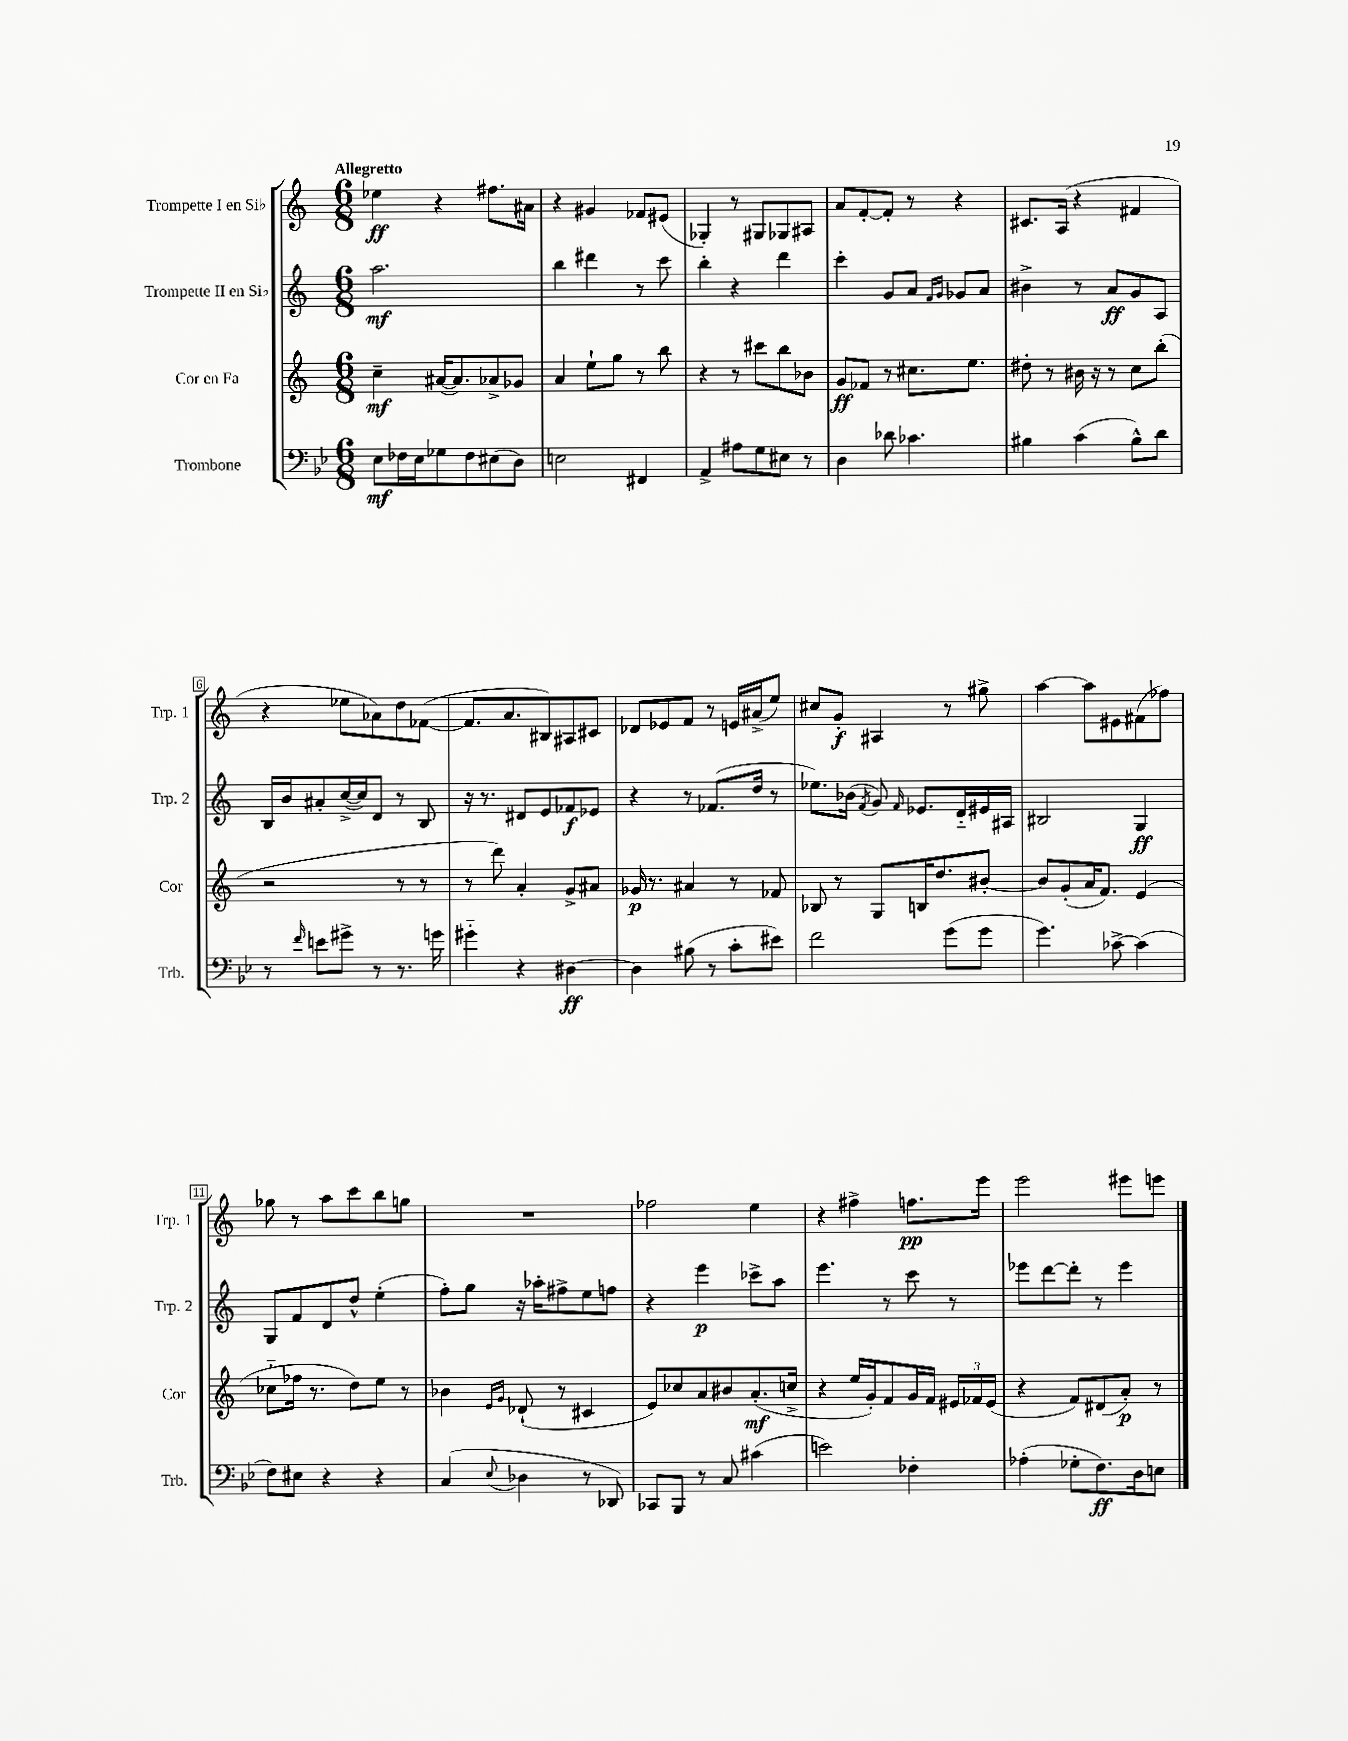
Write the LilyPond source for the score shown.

<<
\new StaffGroup <<
\new Staff = "s0" \with { instrumentName = "Trompette I en Sib" shortInstrumentName = "Trp. 1" } {
    \clef treble \key c \major \numericTimeSignature \time 6/8 \tempo "Allegretto"
    \autoBeamOff ees''4\ff r4 fis''8.[ ais'16] |
    r4 gis'4 fes'8[ eis'8]( |
    ges4-.) r8 gis8[ ges8 ais8] |
    a'8[ f'8~-. f'8]-. r8 r4 |
    cis'8.[ a16]( r4 fis'4 |
    r4 ees''8[ aes'8) d''8 fes'8]~( |
    fes'8.[ a'8. bis8) ais8 cis'8] |
    des'8[ ees'8 f'8] r8 e'16[ ais'16->( e''8]) |
    cis''8[ g'8]-.\f ais4 r8 gis''8-> |
    a''4~ a''8[ eis'8 fis'8( fes''8]) |
    ges''8 r8 a''8[ c'''8 b''8 g''8] |
    R2. |
    fes''2 e''4 |
    r4 fis''4-> f''8.[\pp e'''16] |
    e'''2 eis'''8[ e'''8] \bar "|." |
}
\new Staff = "s1" \with { instrumentName = "Trompette II en Sib" shortInstrumentName = "Trp. 2" } {
    \clef treble \key c \major \numericTimeSignature \time 6/8
    \autoBeamOff a''2.\mf |
    b''4 dis'''4 r8 c'''8 |
    b''4-. r4 d'''4 |
    c'''4-. g'8[ a'8] \grace { f'16[ g'16] } ges'8[ a'8] |
    bis'4-> r8 a'8[\ff g'8 a8] |
    b16[ b'16 ais'8-. c''16~->( c''16) d'8] r8 b8 |
    r16 r8. dis'8[ e'8 fes'8\f ees'8] |
    r4 r8 fes'8.[( d''16] r8 |
    ees''8.[) bes'16]( \acciaccatura { f'8 } g'8) \grace { f'16 } ees'8.[ d'16-_ eis'16 ais16] |
    bis2 g4\ff |
    g8[ f'8 d'8 d''8]-^ e''4-.( |
    f''8[-.) g''8] r16 aes''16[-. fis''8-> e''8 f''8] |
    r4 e'''4\p ces'''8[-> a''8] |
    e'''4. r8 c'''8 r8 |
    ees'''8[ d'''8~ d'''8]-. r8 ees'''4 \bar "|." |
}
\new Staff = "s2" \with { instrumentName = "Cor en Fa" shortInstrumentName = "Cor" } {
    \clef treble \key c \major \numericTimeSignature \time 6/8
    \autoBeamOff c''4--\mf ais'16[~( ais'8.) aes'8-> ges'8] |
    a'4 e''8[-! g''8] r8 b''8 |
    r4 r8 cis'''8[ b''8 bes'8] |
    g'8[\ff fes'8] r8 cis''8.[ e''8.] |
    dis''8-. r8 bis'16 r16 r8 c''8[ b''8]-.( |
    r2 r8 r8 |
    r8 d'''8) a'4-. g'8[-> ais'8] |
    ges'16\p r8. ais'4 r8 fes'8 |
    bes8 r8 g8[ b16 d''8. bis'8]~-. |
    bis'8[ g'8-.( a'16 f'8.]) e'4( |
    ces''8[-_ fes''16] r8. d''8[) e''8] r8 |
    bes'4 \grace { e'16[ g'16] } des'8-!( r8 cis'4 |
    e'8[) ces''8 a'8 bis'8 a'8.-.\mf( c''16]-> |
    r4 e''16[ g'16-.) f'8 g'16 f'16] \tuplet 3/2 { eis'16[ fes'16 eis'16]( } |
    r4 f'8[) dis'8( a'8]-.\p) r8 \bar "|." |
}
\new Staff = "s3" \with { instrumentName = "Trombone" shortInstrumentName = "Trb." } {
    \clef bass \key bes \major \numericTimeSignature \time 6/8
    \autoBeamOff ees8[\mf fes16 ees16 ges8 fes8 eis8( d8]) |
    e2 fis,4 |
    a,4-> ais8[ g8 eis8] r8 |
    d4 des'8 ces'4. |
    bis4 c'4( bis8[-^) d'8] |
    r8 \grace { f'16 } e'8[ gis'8]-> r8 r8. g'16 |
    gis'4-_ r4 dis4~\ff |
    dis4 bis8( r8 c'8[-. eis'8]) |
    f'2 g'8[( g'8] |
    g'4.) ces'8~-> ces'4( |
    f8[) eis8] r4 r4 |
    c4( \appoggiatura { ees8 } des4 r8 des,8) |
    ces,8[ bes,,8] r8 c8 cis'4( |
    e'2) fes4-. |
    aes4-.( ges8[-. f8.\ff) d16 e8] \bar "|." |
}
>>
>>
\layout { \context { \Score \override BarNumber.stencil = #(make-stencil-boxer 0.1 0.3 ly:text-interface::print) } }
